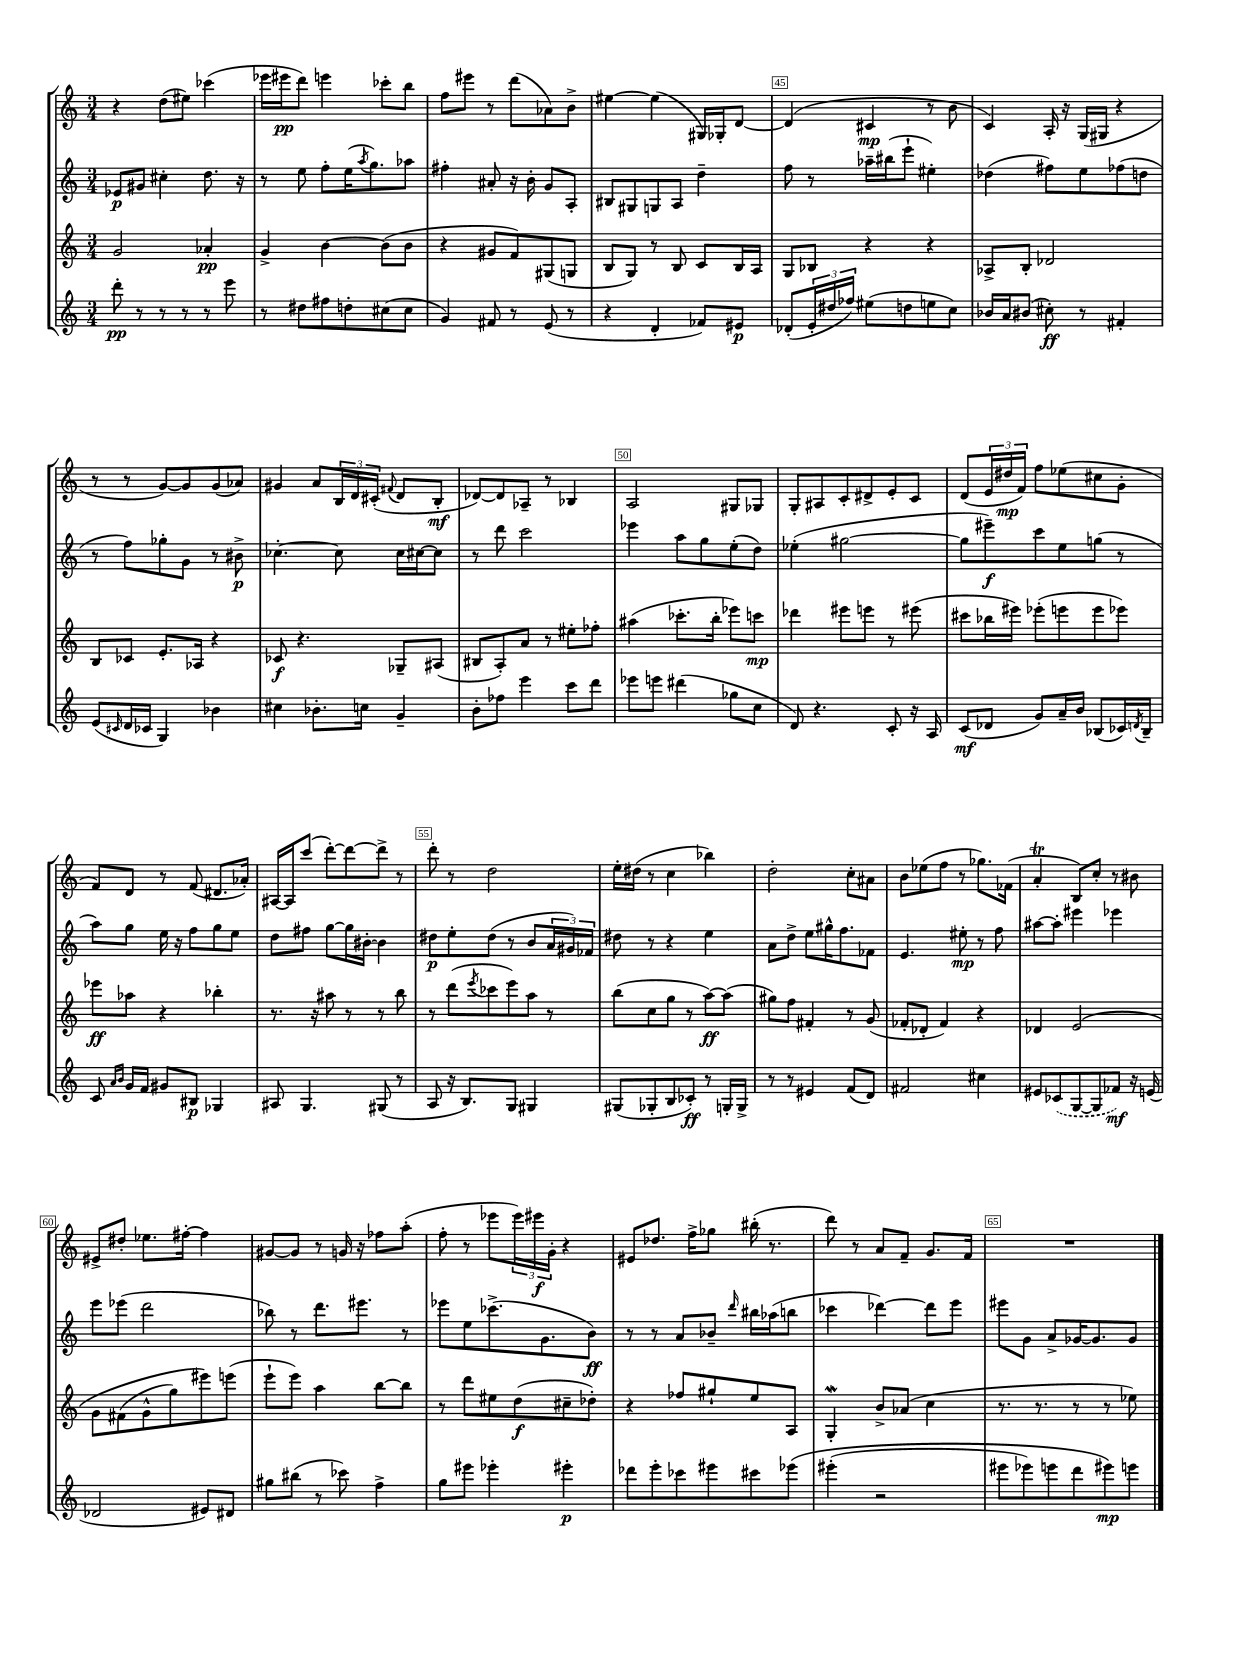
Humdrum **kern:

**kern	**kern	**kern	**kern
*staff4	*staff3	*staff2	*staff1
*clefG2	*clefG2	*clefG2	*clefG2
*k[]	*k[]	*k[]	*k[]
*M3/4	*M3/4	*M3/4	*M3/4
8ddd'\	2g/	8e-/L	4r
8r	.	8g#/J	.
8r	.	4cc#'\	(8dd\L
8r	.	.	8ee#\J)
8r	4a-'/	8.dd\	(4ccc-\
8eee\	.	.	.
.	.	16r	.
=	=	=	=
8r	4g^/	8r	16eee-\LL
.	.	.	16eee#\J
8dd#\L	.	8ee\	8ddd\J)
8ff#\	[4b\	8ff'\L	4eee\
8dd'\	.	(16ee\K	.
.	.	8qaa/	.
.	.	8.gg\)	.
(8cc#\	(8b\]L	.	8ccc-'\L
8cc#\J	8b\J	8aa-\J	8bb\J
=	=	=	=
4g/)	4r	4ff#'\	8ff\L
.	.	.	8eee#\J
8f#/	8g#/L	8a#'/	8r
8r	8f/)	16r	(8ddd\L
.	.	16b'\	.
(8e/	(8G#/	8g/L	8a-\)
8r	8G/J	8A'/J	8b^\J
=	=	=	=
4r	8B/L	8B#/L	[4ee#\
.	8G/J)	8G#/	.
4d'/	8r	8G/	(4ee#\]
.	8B/	8A/J	.
8f-/L)	8c/L	4dd~\	16G#/LL)
.	.	.	16G-'/J
8e#/J	16B/L	.	[8d/J
.	16A/JJ	.	.
=	=	=	=
(8d-'/L	8G/L	8ff\	(4d/]
24e'/L	8B-/J	8r	.
24dd#/	.	.	.
24ff-/JJ)	.	.	.
(8ee#\L	4r	16aa-~\LL	4c#/
.	.	(16bb#\J	.
8dd\	.	8eee`\J	.
8ee\	4r	4ee#'\)	8r
8cc\J)	.	.	8b\
=	=	=	=
16b-/LL	8A-^/L	(4dd-\	4c/)
16a/J	.	.	.
(8b#/J	8B'/J	.	.
8cc#'\)	2d-/	8ff#\L)	16A'/
.	.	.	16r
8r	.	8ee\	(16G/LL
.	.	.	16G#/JJ
4f#'/	.	(8ff-\	4r
.	.	8dd\J	.
=	=	=	=
(8e/L	8B/L	8r	8r
16qqc#/	.	.	.
16d/L	8c-/J	8ff\L)	8r
16c-/JJ	.	.	.
4G/)	8.e'/L	8gg-'\	[8g/L)
.	.	8g\J	8g/]
.	16A-/Jk	.	.
4b-\	4r	8r	(8g/
.	.	8b#^\	8a-/J)
=	=	=	=
4cc#\	8c-/	[4.cc-'\	4g#/
.	4.r	.	.
8.b-'\L	.	.	8a/L
.	.	8cc-\]	24B/L
.	.	.	24d/
16cc\Jk	.	.	.
.	.	.	(24c#'/JJ
.	.	.	8qqf#/
4g~/	8G-~/L	16cc-\LL	8d/L
.	.	[16cc#\J	.
.	(8A#/J	8cc#\]J	8B'/J
=	=	=	=
8b'\L	8B#/L	8r	[8d-/L)
8ff-\J	8A'/)	8ddd\	8d-/]
4eee\	8a/J	2ccc\	8A-~/J
.	8r	.	8r
8ccc\L	8ee#'\L	.	4B-/
8ddd\J	8ff-'\J	.	.
=	=	=	=
8eee-\L	(4aa#\	4eee-\	2A/
8eee\J	.	.	.
(4ddd#\	8.ccc-'\L	8aa\L	.
.	.	8gg\	.
.	16bb'\Jk	.	.
8gg-\L	8eee-\L)	(8ee'\	8G#/L
8cc\J	8ccc\J	8dd\J)	8G-/J
=	=	=	=
8d/)	4ddd-\	(4ee-'\	8G'/L
4.r	.	.	8A#/
.	8eee#\L	[2gg#\	8c'/
.	8eee\J	.	8d#^/
8c'/	8r	.	8e'/
16r	(8eee#\	.	8c/J
16A/	.	.	.
=	=	=	=
(8c/L	8ccc#\L	8gg#\]L	(8d/L
8d-/J	16bb-\L	8eee#~\)	24e/L
.	.	.	24dd#/
.	16eee#\JJ)	.	.
.	.	.	24f/JJ)
8g/L)	(8eee-'\L	8ccc\	8ff\L
16a~/L	8eee\	8ee\	(8ee-\
16b/JJ	.	.	.
(8B-/L	8eee\	(8gg\J	8cc#\
16c-/L)	8eee-\J)	8r	8g'\J
8qd/	.	.	.
16B-~/JJ	.	.	.
=	=	=	=
8c/	8eee-\L	8aa\L)	8f/L)
16qqa/LL	.	.	.
16qqb/JJ	.	.	.
16g/LL	8aa-\J	8gg\J	8d/J
16f/JJ	.	.	.
8g#/L	4r	16ee\	8r
.	.	16r	.
8B#/J	.	8ff\L	(8f/
4G-/	4bb-'\	8gg\	8.d#/L
.	.	8ee\J	.
.	.	.	16a-'/Jk)
=	=	=	=
8A#/	8.r	8dd\L	[16A#/LL
.	.	.	16A#/]J
4.G/	.	8ff#\J	(8ccc/J
.	16r	.	.
.	8aa#\	[8gg\L	[8ddd'\L)
.	8r	16gg\]L	8ddd\_
.	.	[16b#'\JJ	.
(8G#/	8r	4b#\]	8ddd^\]J
8r	8bb\	.	8r
=	=	=	=
8A/	8r	8dd#\L	8ddd'\
16r	(8ddd\L	8ee'\	8r
8.B/L)	.	.	.
.	8qeee/	.	.
.	8ccc-\	(8dd#\J	2dd\
8G/J	8eee\)	8r	.
4G#/	8aa\J	8b/L	.
.	8r	24a/L	.
.	.	24g#/)	.
.	.	24f-/JJ	.
=	=	=	=
(8G#/L	(8bb\L	8dd#\	16ee'\LL
.	.	.	(16dd#\JJ
8G-'/	8cc\	8r	8r
8B/	8gg\J	4r	4cc\
8c-'/J)	8r	.	.
8r	[8aa\L)	4ee\	4bb-\)
16G'/LL	(8aa\]J	.	.
16G^/JJ	.	.	.
=	=	=	=
8r	8gg#\L)	8a\L	2dd'\
8r	8ff\J	8dd^\J	.
4e#/	4f#'/	8ee\L	.
.	.	16gg#^^\K	.
.	.	8.ff\	.
(8f/L	8r	.	8cc'\L
8d/J)	(8g/	8f-\J	8a#\J
=	=	=	=
2f#/	8f-'/L	4.e/	8b\L
.	8d-'/J	.	(8ee-\
.	4f-/)	.	8ff\J
.	.	8ee#'\	8r
4cc#\	4r	8r	8.gg-\L)
.	.	8ff\	.
.	.	.	(16f-\Jk
=	=	=	=
8e#/L	4d-/	[8aa#\L	4a'/
(8c-/	.	8aa#'\]J	.
[8G/	&(2e/	4eee#\	8B/L)
8G/]	.	.	8cc'/J
8f-/J)	.	4eee-\	8r
16r	.	.	8b#\
(16e/	.	.	.
=	=	=	=
2d-/	8g\L	8eee\L	8e#^/L
.	(8f#\	(8eee-\J	8dd#'/J
.	8g^^\	2ddd\	8.ee-\L
.	8gg\)	.	.
.	.	.	[16ff#'\Jk
8e#/L)	8eee#\&)	.	4ff#\]
8d#/J	(8eee\J	.	.
=	=	=	=
8gg#\L	8eee`\L	8bb-\)	[8g#/L
(8bb#\J	8eee\J)	8r	8g#/]J
8r	4aa\	8.ddd\L	8r
8ccc-\)	.	.	16g/
.	.	8.eee#\J	16r
4ff^\	[8bb\L	.	8ff-\L
.	8bb\]J	8r	(8aa'\J
=	=	=	=
8gg\L	8r	8eee-\L	8ff'\
8eee#\J	8ddd\L	8ee\	8r
4eee-'\	8ee#\	(8.ccc-^\	8eee-\L
.	(8dd\	.	24eee-\L)
.	.	.	24eee#\
.	.	8.g\	.
.	.	.	24g'\JJ
4eee#'\	8cc#~\	.	4r
.	8dd-'\J)	8b\J)	.
=	=	=	=
8ddd-\L	4r	8r	8e#/L
8eee'\	.	8r	8.dd-/J
8ccc-\	8ff-/L	8a/L	.
.	.	.	16ff^\LK
8eee#\	8gg#`/	8b-~/J	8gg-\J
.	.	16qqddd/	.
8ccc#\	8ee/	16bb#\LL	(16bb#'\
.	.	(16aa-\J	8.r
&(8eee-\J	8A/J	8bb\J	.
=	=	=	=
(4eee#'\	4G'/	4ccc-\	8ddd\)
.	.	.	8r
2r	8b^/L	[4ddd-\)	8a/L
.	(8a-/J	.	8f~/J
.	4cc\	8ddd-\]L	8.g/L
.	.	8eee\J	.
.	.	.	16f/Jk
=	=	=	=
8eee#\L	8.r	8eee#\L	2.r
8eee-\)	.	8g\J	.
.	8.r	.	.
8eee\	.	8a^/L	.
8ddd\	8r	[16g-/K	.
.	.	8.g-/]	.
8eee#\&)	8r	.	.
8eee\J	8ee-\)	8g-/J	.
==	==	==	==
*-	*-	*-	*-
